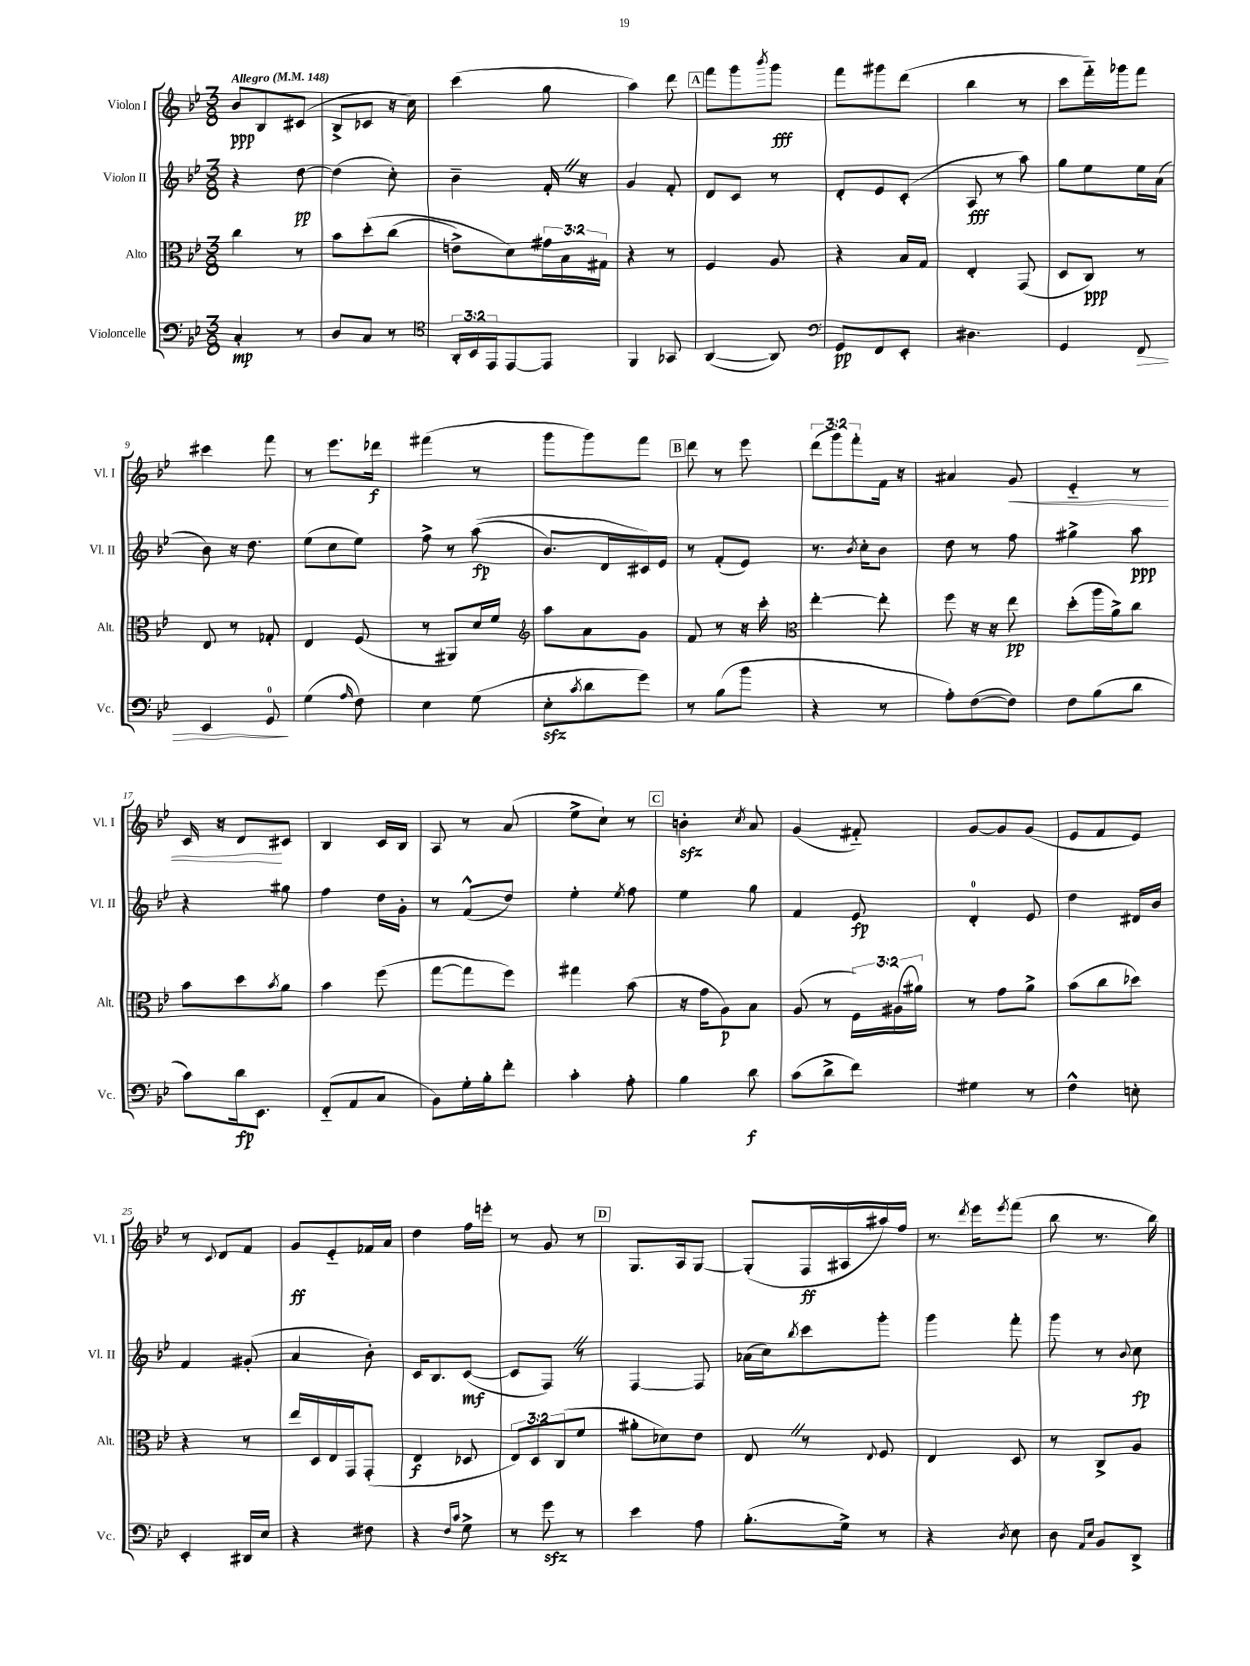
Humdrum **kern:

**kern	**kern	**kern	**kern
*staff4	*staff3	*staff2	*staff1
*clefF4	*clefC3	*clefG2	*clefG2
*k[b-e-]	*k[b-e-]	*k[b-e-]	*k[b-e-]
*M3/8	*M3/8	*M3/8	*M3/8
*MM148	*MM148	*MM148	*MM148
4C'	4cc	4r	8b-
.	.	.	8B-
8r	8r	[8dd	(8c#
=	=	=	=
8D	8b-	(4dd]	8B-^
8C	&(8dd'	.	8c-
8r	(8cc	8cc')	16r
.	.	.	16cc)
=	=	=	=
*clefC4	*	*	*
24AA'	8e^)	4b-~	(4ccc
24BB-	.	.	.
24EE-	.	.	.
[8EE-	8d&)	.	.
8EE-]	24g#	16f'	8gg
.	24B-	.	.
.	.	16r	.
.	24G#	.	.
=	=	=	=
4FF	4r	4g	4aa)
8GG-	8r	8f'	8ddd
=	=	=	=
([4AA	4F	8d	8fff
.	.	8c	8ggg
.	.	.	8qbbb-
8AA])	8A	8r	8ggg
=	=	=	=
*clefF4	*	*	*
8GG	4r	8d'	8fff
8FF	.	8e-	8ggg#
8EE-'	16B-	(8c'	(8ddd
.	16G	.	.
=	=	=	=
4.D#	4E-'	8A	4bb-
.	.	8r	.
.	(8GG	8aa)	8r
=	=	=	=
4GG	8D	8gg	8ccc
.	8C)	8ee-	16fff'~)
.	.	.	16ggg-
8FF	8r	16ee-	8fff
.	.	(16a	.
=	=	=	=
4EE-	8E-	8b-)	4ccc#
.	8r	16r	.
.	.	8.dd	.
8GG	8G-'	.	8fff
=	=	=	=
(4G	4E-	(8ee-	8r
.	.	8cc	8.eee-
16qqA	.	.	.
8F)	(8F	8ee-)	.
.	.	.	16ddd-
=	=	=	=
4E-	8r	8ff^	(4fff#
.	8AA#)	8r	.
(8G	16d	&((8aa	8r
.	16f	.	.
=	=	=	=
*	*clefG2	*	*
8E-'	8aa	8.b-)	8ggg
8qc	.	.	.
8d	8a	.	8ggg)
.	.	16d	.
8g)	8g	16c#&)	8fff
.	.	16e-	.
=	=	=	=
8r	8f	8r	8ddd
(8B-	8r	(8f'	8r
8b-	16r	8e-)	8eee-
.	16ccc'	.	.
=	=	=	=
*	*clefC3	*	*
4r	[4ee-'	8.r	(12ddd
.	.	.	12ggg)
.	.	.	12fff'
.	.	8qb-	.
.	.	16cc'	.
8r	8ee-']	8b-	16f
.	.	.	16r
=	=	=	=
8A')	8ff	8dd	4a#
([8F	16r	8r	.
.	16r	.	.
8F])	8ee-	8ff	8g
=	=	=	=
8F	(8dd'	4gg#^	4e-'~
(8B-	16aa	.	.
.	16a^)	.	.
8d	8cc	8aa	8r
=	=	=	=
8c)	8b-	4r	16c
.	.	.	16r
16d	8dd	.	8d
8.EE-	.	.	.
.	8qb-	.	.
.	8a	8gg#	8c#
=	=	=	=
(8FF'~	4b-	4ff	4B-
8AA	.	.	.
8C	(8ff	16dd	16c
.	.	16g'	16B-
=	=	=	=
8BB-)	[8gg	8r	8A
16G'	8gg]	(8f^^	8r
16B-'	.	.	.
8f'	8ff)	8dd)	(8a
=	=	=	=
4c'	4gg#	4ee-'	8ee-^
.	.	.	8cc`)
.	.	8qee-	.
8A'	(8b-	8ff	8r
=	=	=	=
4B-	16r	4ee-	4b'
.	16g	.	.
.	8A)	.	.
.	.	.	8qcc
8d	8B-	8gg	8a
=	=	=	=
(8c	(8A	4f	(4g
8d^	8r	.	.
8f)	24F)	8e-	8f#'~)
.	(24A#	.	.
.	24a#)	.	.
=	=	=	=
4G#	8r	4d'	[8g
.	8g	.	8g]
8r	8a^	8e-	(8g
=	=	=	=
4F^^	(8b-	4dd	8e-
.	8cc	.	8f
8E'	8dd-)	16d#	8e-)
.	.	16b-	.
=	=	=	=
4EE-'	4r	4f	8r
.	.	.	8qqc
.	.	.	8d
16DD#	8r	(8g#'	8f
16E-	.	.	.
=	=	=	=
4r	16ee-	4a	8g
.	16D	.	.
.	16E-	.	8e-'~
.	16GG	.	.
8F#	(8GG'	8b-')	16f-
.	.	.	16a
=	=	=	=
4r	4E-	16c	4dd
.	.	8.B-	.
16qqF	.	.	.
16qqc	.	.	.
8G^	8D-	([8c	16ff
.	.	.	16eee'
=	=	=	=
8r	12E-)	8c]	8r
.	12D	.	.
8g	.	8F)	8g
.	(12C	.	.
8r	8f	8r	8r
=	=	=	=
4e-	8a#'	[4F	8.G
.	8d-)	.	.
.	.	.	16A
8A	8e-	8F]	[8G
=	=	=	=
(8.B-'	8E-	(16a-	(8G']
.	.	16cc)	.
.	.	8qbb-	.
.	8r	8ccc	16F
16G^)	.	.	16A#
.	8qqE-	.	.
8r	8F	8ggg'	16aa#)
.	.	.	16ff
=	=	=	=
4r	4E-	4ggg	8.r
.	.	.	8qddd
.	.	.	16eee-
8qD	.	.	8qeee-
8E-	8D	8fff'	(8fff
=	=	=	=
8D	8r	8ggg	8bb-
16qqAA	.	.	.
16qqE-	.	.	.
8BB-	8C^	8r	8.r
.	.	8qqb-	.
8DD^	8A	8cc	.
.	.	.	16bb-)
==	==	==	==
*-	*-	*-	*-
